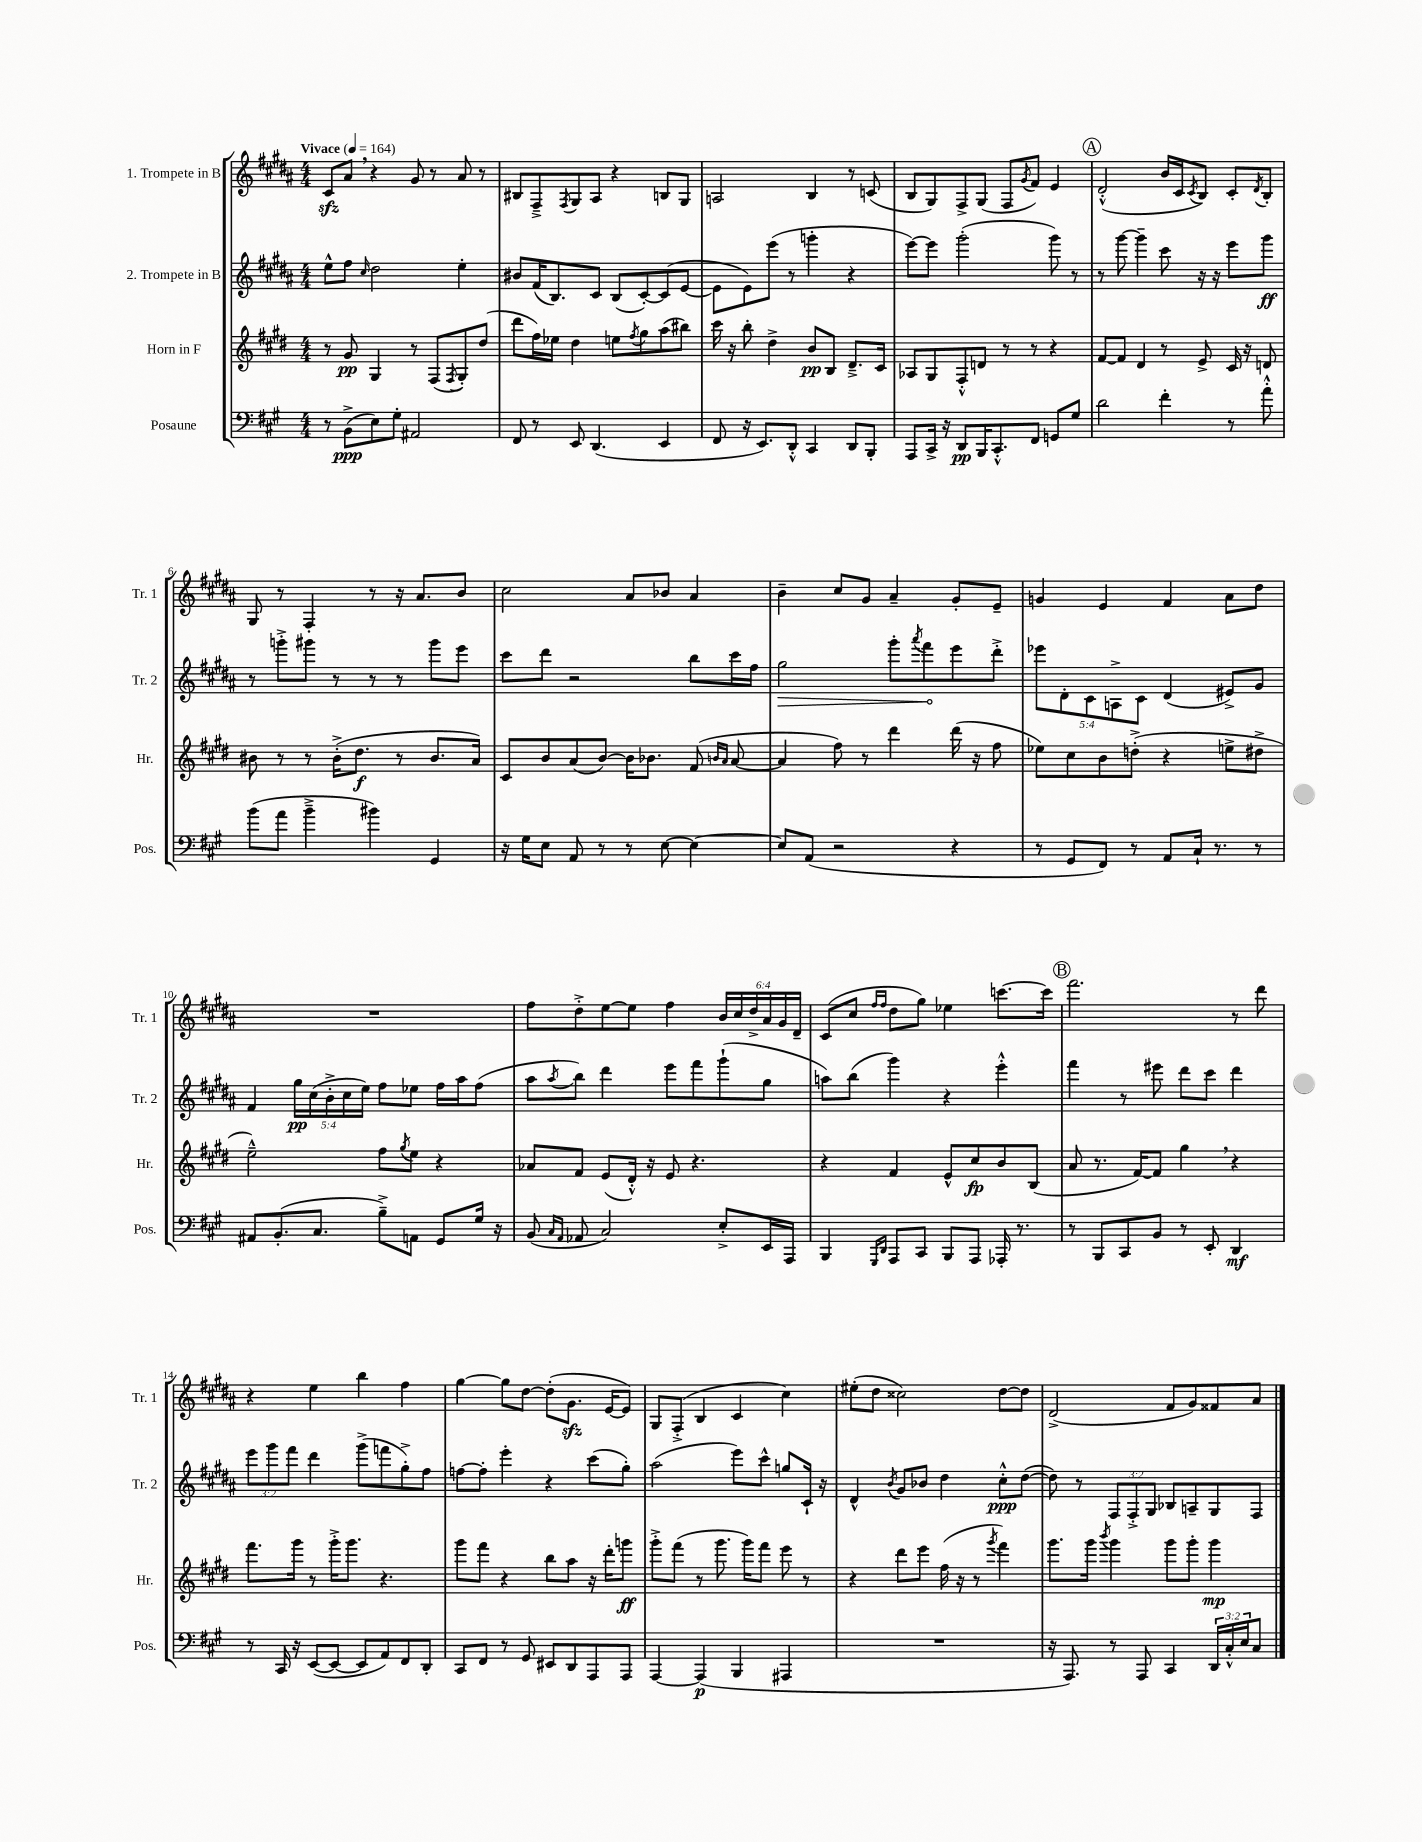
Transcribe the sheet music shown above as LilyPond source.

<<
\new StaffGroup <<
\new Staff = "s0" \with { instrumentName = "1. Trompete in B" shortInstrumentName = "Tr. 1" } {
    \clef treble \key b \major \numericTimeSignature \time 4/4 \override Staff.TupletNumber.text = #tuplet-number::calc-fraction-text \tempo "Vivace" 4 = 164
    cis'8\sfz ais'8 \breathe r4 gis'8 r8 ais'8 r8 |
    bis8 fis8---> \acciaccatura { fis8 } gis8 ais8 r4 b8 gis8 |
    a2 b4 r8 c'8( |
    b8 gis8) fis8-> gis8( fis8 \acciaccatura { gis'8 } fis'8) e'4 |
    \mark \markup { \circle "A" } dis'2-.-^( b'16 cis'16 \acciaccatura { cis'8 } b8) cis'8-. \acciaccatura { dis'8 } b8-. |
    gis8 r8 fis4-. r8 r16 ais'8. b'8 |
    cis''2 ais'8 bes'8 ais'4 |
    b'4-- cis''8 gis'8 ais'4-- gis'8-. e'8-- |
    g'4 e'4 fis'4 ais'8 dis''8 |
    R1 |
    fis''8 dis''8-.-> e''8~ e''8 fis''4 \tuplet 6/4 { b'16 cis''16 dis''16-> ais'16 gis'16 dis'16-- } |
    cis'8( cis''8 \grace { fis''16 fis''16 } dis''8 gis''8) ees''4 c'''8.~ c'''16 |
    \mark \markup { \circle "B" } fis'''2. r8 dis'''8 |
    r4 e''4 b''4 fis''4 |
    gis''4~ gis''8 dis''8~ dis''8-.( gis'8.\sfz e'16~ e'8) |
    gis8 fis8-.->( b4 cis'4 cis''4) |
    eis''8-.( dis''8 cisis''2) dis''8~ dis''8 |
    dis'2->( fis'8 gis'8) fisis'8 ais'8 \bar "|." |
}
\new Staff = "s1" \with { instrumentName = "2. Trompete in B" shortInstrumentName = "Tr. 2" } {
    \clef treble \key b \major \numericTimeSignature \time 4/4 \override Staff.TupletNumber.text = #tuplet-number::calc-fraction-text
    e''8-^ fis''8 \grace { cis''16 } dis''2 e''4-. |
    bis'8 fis'16( b8.) cis'8 b8( cis'8~-.) cis'8( e'8~ |
    e'8 e'8) e'''8( r8 g'''4-. r4 |
    e'''8~) e'''8 gis'''2-.( gis'''8) r8 |
    \mark \markup { \circle "A" } r8 gis'''8~ gis'''4-- cis'''8 r16 r16 e'''8 gis'''8\ff |
    r8 g'''8-.-> gis'''8 r8 r8 r8 gis'''8 e'''8 |
    cis'''8 dis'''8 r2 b''8 cis'''16 fis''16 |
    \once \override Hairpin.circled-tip = ##t gis''2\> gis'''8-. \acciaccatura { ais'''8 } fis'''8\! e'''8 dis'''8-.-> |
    \tuplet 5/4 { ees'''8 dis'8-. cis'8 a8-> cis'8 } dis'4( eis'8->) gis'8 |
    fis'4 \tuplet 5/4 { gis''16\pp cis''16( b'16-.-> cis''16 e''16) } fis''8 ees''8 fis''16 ais''16 fis''8( |
    ais''8 \acciaccatura { ais''8 } b''8) dis'''4 e'''8 fis'''8 gis'''8-!( gis''8 |
    a''8) b''8( gis'''4) r4 e'''4-.-^ |
    \mark \markup { \circle "B" } fis'''4 r8 eis'''8 dis'''8 cis'''8 dis'''4 |
    \tuplet 3/2 { e'''8 gis'''8 fis'''8 } dis'''4 gis'''8->( f'''8 gis''8-.->) fis''8 |
    f''8~ f''8-. e'''4-. r4 cis'''8( gis''8-.) |
    ais''2( e'''8) cis'''8-^ g''8 cis'16-! r16 |
    dis'4-^ \acciaccatura { b'8 } gis'8 bes'8 dis''4 cis''8-.-^\ppp dis''8~( |
    dis''8) r8 \tuplet 3/2 { fis8 fis8-.-> gis8 } bes8 a8-- gis8 fis8 \bar "|." |
}
\new Staff = "s2" \with { instrumentName = "Horn in F" shortInstrumentName = "Hr." } {
    \clef treble \key e \major \numericTimeSignature \time 4/4
    r8 gis'8\pp gis4 r8 fis8( \acciaccatura { fis8 } gis8-.) dis''8( |
    dis'''8 fis''16) ees''16 dis''4 e''8 \acciaccatura { fis''8 } gis''8 a''8( bis''8) |
    cis'''16 r16 b''8-. dis''4-> b'8\pp b8 dis'8.---> cis'16 |
    aes8 gis8 fis8-.-^ d'8 r8 r8 r4 |
    \mark \markup { \circle "A" } fis'8~ fis'8 dis'4 r8 e'8-> cis'16 r16 d'8 |
    bis'8 r8 r8 bis'16-.->( dis''8.\f r8 bis'8. a'16) |
    cis'8 b'8 a'8( b'8~) b'16 bes'8. fis'8( \grace { b'16 a'16 } a'8~ |
    a'4 fis''8) r8 dis'''4 dis'''16( r16 fis''8 |
    ees''8) cis''8 b'8 d''8-.->( r4 e''8-> dis''8-> |
    e''2---^) fis''8 \acciaccatura { gis''8 } e''8 r4 |
    aes'8 fis'8 e'8( dis'16-.-^) r16 e'8 r4. |
    r4 fis'4 e'8-^ cis''8\fp b'8 b8( |
    \mark \markup { \circle "B" } a'8 r8. fis'16~) fis'8 gis''4 \breathe r4 |
    fis'''8. gis'''16 r8 gis'''16-.-> gis'''8. r4. |
    gis'''8 fis'''8 r4 b''8 a''8 r16 dis'''16-. g'''8\ff |
    gis'''8-.-> fis'''8( r8 gis'''8. gis'''16) fis'''8 e'''8 r8 |
    r4 dis'''8 e'''8 fis''16( r16 r8 \acciaccatura { gis'''8 } fis'''4) |
    gis'''8. gis'''16 \acciaccatura { b'''8 } gis'''4 gis'''8 gis'''8-. gis'''4\mp \bar "|." |
}
\new Staff = "s3" \with { instrumentName = "Posaune" shortInstrumentName = "Pos." } {
    \clef bass \key a \major \numericTimeSignature \time 4/4 \override Staff.TupletNumber.text = #tuplet-number::calc-fraction-text
    r8 b,8->\ppp( e8) gis8-. ais,2 |
    fis,8 r8 e,8 d,4.( e,4 |
    fis,8 r16 e,8.) d,8-.-^ cis,4 d,8 b,,8-. |
    a,,8 cis,16-> r16 d,8\pp b,,16 cis,8.-.-^ fis,8 g,8 gis8 |
    \mark \markup { \circle "A" } d'2 fis'4-. r8 a'8-.-^ |
    b'8( a'8 b'4---> bis'4) gis,4 |
    r16 gis16 e8 a,8 r8 r8 e8~ e4~ |
    e8 a,8( r2 r4 |
    r8 gis,8 fis,8) r8 a,8 cis16-! r8. r8 |
    ais,8 b,8.-.( cis8. b8--->) a,8 gis,8 gis16 r16 |
    b,8( \grace { cis16 a,16 } aes,8 cis2) e8-.-> e,16 a,,16 |
    b,,4 \grace { gis,,16 d,16 } a,,8 cis,8 b,,8 a,,8 aes,,16-. r8. |
    \mark \markup { \circle "B" } r8 b,,8 cis,8 b,8 r8 e,8-. d,4\mf |
    r8 cis,16 r16 e,8~( e,8~ e,8 a,8) fis,8 d,8-. |
    cis,8 fis,8 r8 gis,8 eis,8 d,8 a,,8 a,,8 |
    a,,4~ a,,4\p( b,,4 ais,,4 |
    R1 |
    r16 a,,8.) r8 a,,8 cis,4 \tuplet 3/2 { d,16 cis16-.-^ e16 } cis8 \bar "|." |
}
>>
>>
